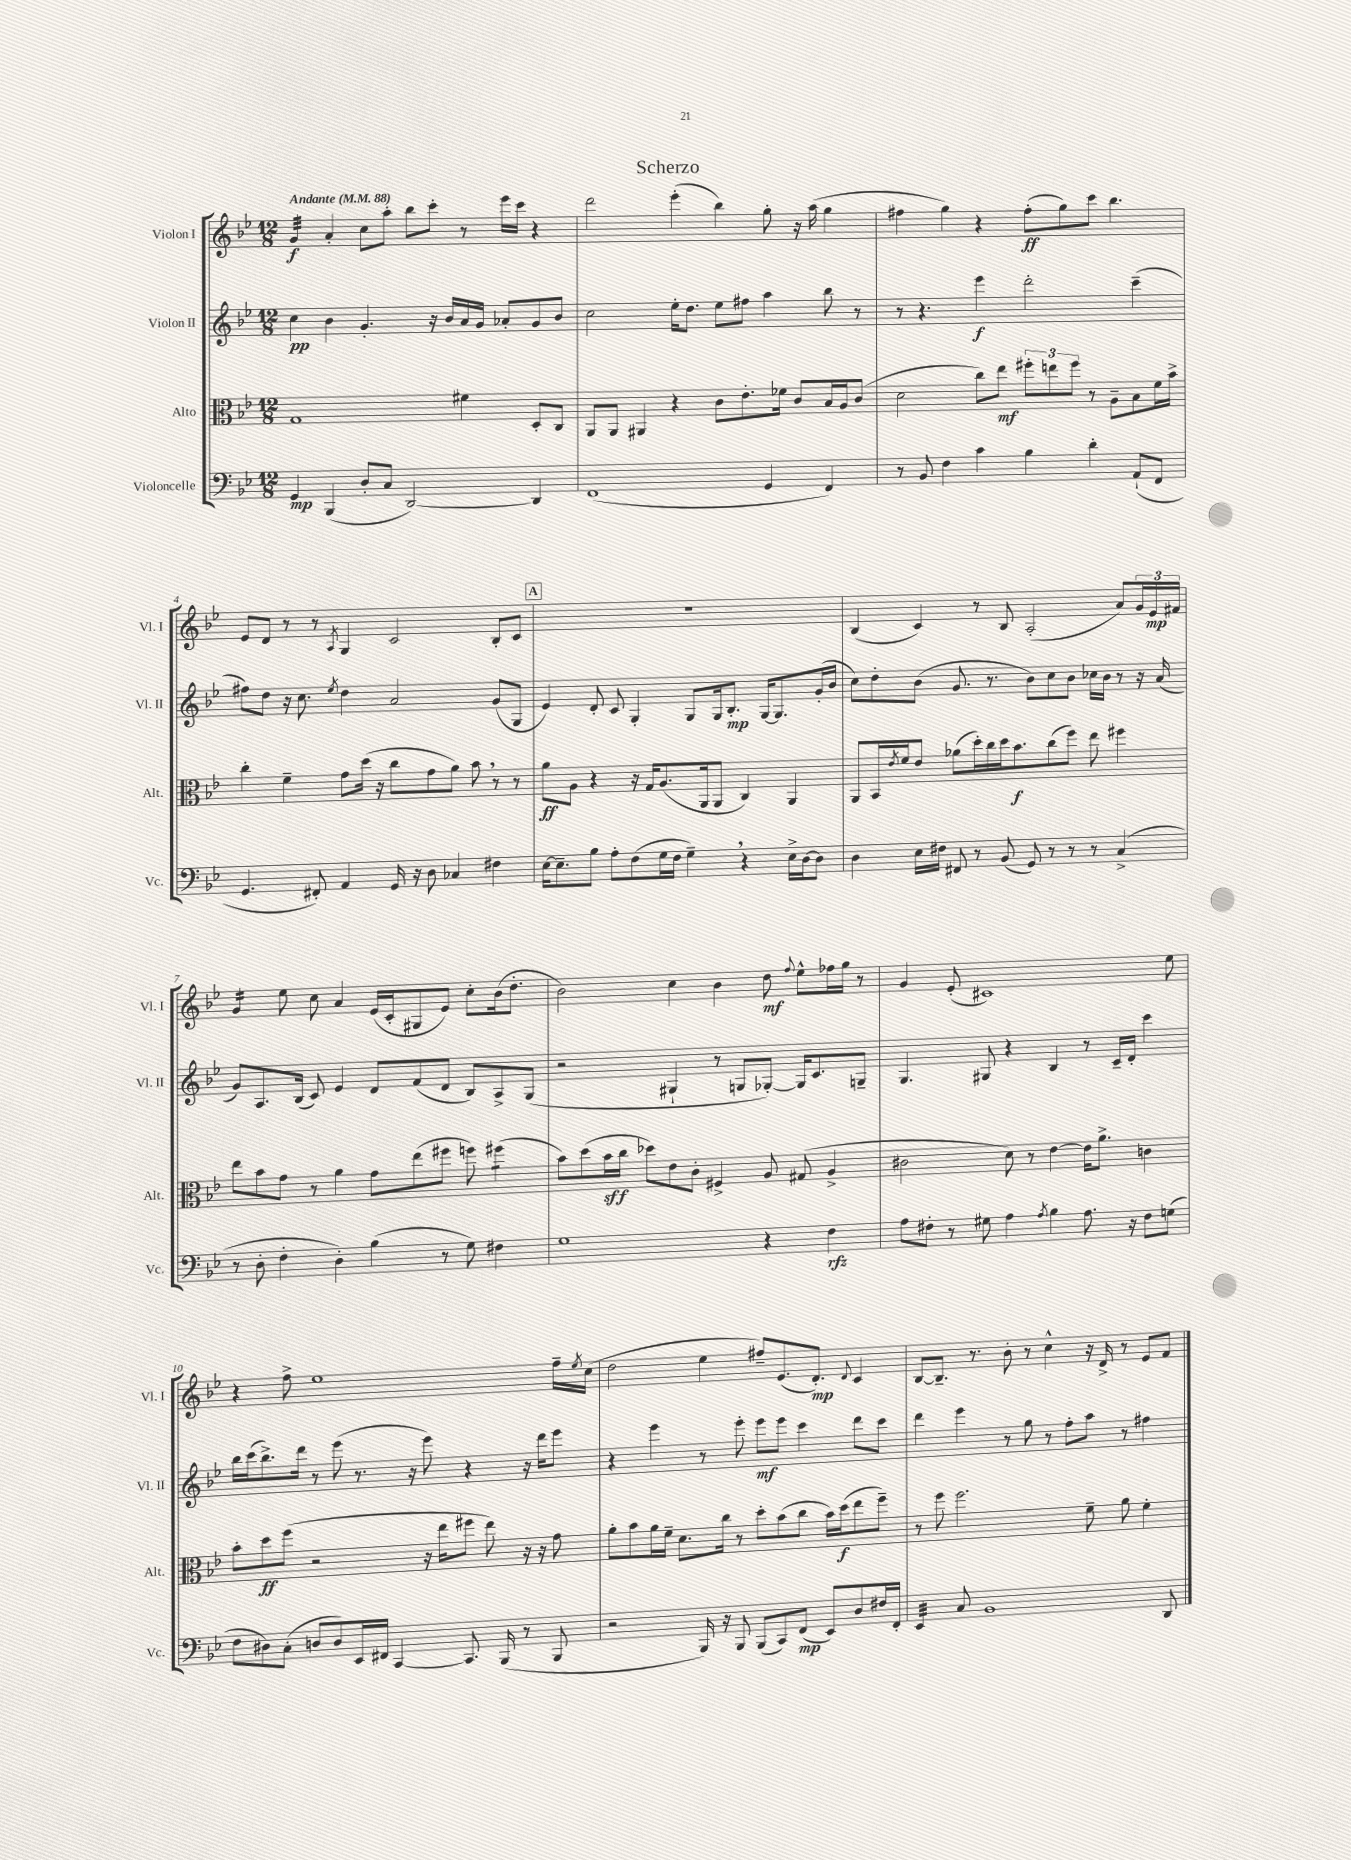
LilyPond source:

\header { title = "Scherzo" }
<<
\new StaffGroup <<
\new Staff = "s0" \with { instrumentName = "Violon I" shortInstrumentName = "Vl. I" } {
    \clef treble \key bes \major \numericTimeSignature \time 12/8 \tempo "Andante" 4 = 88
    g'4:32\f a'4-. c''8 a''8-. bes''8 c'''8-. r8 ees'''16 c'''16 r4 |
    d'''2 ees'''4-.( bes''4) g''8-. r16 a''16( g''4 |
    fis''4 g''4) r4 fis''8-.\ff( g''8) c'''8 bes''4. |
    ees'8 d'8 r8 r8 \acciaccatura { a8 } g4 c'2 bes8-. c'8 |
    \mark \markup { \box "A" } R1. |
    bes4( c'4) r8 bes8 a2-.( a'8) \tuplet 3/2 { g'16 ees'16\mp fis'16 } |
    g'4:16 ees''8 c''8 a'4 ees'16( c'16-. gis8 ees'8) c''8-. bes'16( d''8.-. |
    bes'2) c''4 bes'4 d''8\mf \appoggiatura { f''8 } ees''8-^ fes''16 g''16 r8 |
    g'4 ees'8-.( cis'1) ees''8 |
    r4 f''8-> ees''1 f''16-- \acciaccatura { ees''8 } c''16( |
    d''2 ees''4 fis''8--) ees'8.( d'8.-.\mp) \appoggiatura { d'8 } c'4 |
    bes8~ bes8.-- r8. bes'8-. r8 c''4-^ r16 d'16-> r8 ees'8 f'8 \bar "|." |
}
\new Staff = "s1" \with { instrumentName = "Violon II" shortInstrumentName = "Vl. II" } {
    \clef treble \key bes \major \numericTimeSignature \time 12/8
    c''4\pp bes'4 g'4.-. r16 bes'16 a'16 g'16 aes'8-. g'8 bes'8 |
    c''2 ees''16-. d''8. ees''8 fis''8 a''4 bes''8 r8 |
    r8 r4. ees'''4\f d'''2-. c'''4--( |
    fis''8) d''8 r16 c''8. \acciaccatura { ees''8 } d''4 a'2 g'8( g8 |
    \mark \markup { \box "A" } ees'4) d'8-. c'8 g4-. g8 g16 bes8.-.\mp g16~ g8. g'16-.( bes'16 |
    c''8) d''8-. bes'8( g'8. r8. bes'8) c''8 bes'8 ces''16 bes'16 r8 r16 a'16( |
    g'8) a8. bes16( c'8) ees'4 d'8 f'8( d'8 bes8) a8-> g8( |
    r2 gis4-! r8 g8 ges8~-.) ges16 c'8. g8-- |
    g4. gis8 r4 bes4 r8 c'16-- d'16-. c'''4 |
    bes''16 c'''16( bes''8.->) d'''16 r8 ees'''8( r8. r16 ees'''8) r4 r16 d'''16 ees'''8 |
    r4 ees'''4 r8 ees'''8-. ees'''8\mf ees'''8 c'''4 d'''8 c'''8 |
    d'''4 ees'''4 r8 g''8 r8 f''8-. a''8 r8 fis''4 \bar "|." |
}
\new Staff = "s2" \with { instrumentName = "Alto" shortInstrumentName = "Alt." } {
    \clef alto \key bes \major \numericTimeSignature \time 12/8
    g1 fis'4 d8-. c8 |
    a,8 a,8 ais,4 r4 c'8 ees'8.-. fes'16 c'8 bes16 a16 c'8( |
    d'2 c''8) ees''8\mf \tuplet 3/2 { fis''8-. e''8 fis''8 } r8 a8-- bes8 f'16 bes'16-> |
    c''4-. f'4-- g'8 d''16( r16 c''8 g'8 a'8) bes'8 \breathe r8 r8 |
    \mark \markup { \box "A" } a'8\ff a8 r4 r16 g16 a8.( a,16 a,8 c4) a,4 |
    a,8 bes,16 \acciaccatura { ees'8 } f'16 ees'8 aes'8( d''16-.) c''16 d''16 bes'8.\f c''8( f''8) ees''8 fis''4 |
    ees''8 bes'8 g'8 r8 a'4 g'8 ees''8( fis''8 f''8) fis''4:8( |
    bes'8) d''8( bes'16\sff c''16 des''8) ees'8 c'8-. fis4-> a8 gis8( a4-> |
    cis'2 d'8) r8 ees'4~ ees'16 a'8.-> c'4 |
    bes'8-. d''8\ff f''8( r2 r16 ees''16 fis''8 ees''8) r16 r16 g'8 |
    a'8-. bes'8 a'16 f'16-- d'8. c''16 r8 d''8-. bes'8( c''8 bes'16) d''16\f( ees''8 f''8--) |
    r8 f''8 f''2. f'8-- a'8 f'4-. \bar "|." |
}
\new Staff = "s3" \with { instrumentName = "Violoncelle" shortInstrumentName = "Vc." } {
    \clef bass \key bes \major \numericTimeSignature \time 12/8
    g,4\mp bes,,4( d8-. c8 d,2~) d,4 |
    f,1( g,4 f,4) |
    r8 bes,8 f4 c'4 bes4 d'4-. a,8-!( f,8 |
    g,4. fis,8-.) a,4 g,16 r16 d8 ces4 fis4 |
    \mark \markup { \box "A" } ees16~ ees8.-- bes8 a8-. f8( g16 f16 g4--) \breathe r4 ees16-> d16~ d8 |
    d4 ees16 fis16 fis,8 r8 bes,8( g,8) r8 r8 r8 c4->( |
    r8 d8-. f4-. d4-.) bes4( r8 g8) fis4 |
    g1 r4 f4\rfz |
    a8 fis8-. r8 gis8 a4 \acciaccatura { a8 } bes4 a8. r16 fis8 g8( |
    f8 dis8) c8-.( d8 d8) ees,16 fis,16 c,4~ c,8. bes,,16( r8 bes,,8 |
    r2 bes,,16) r16 bes,,8 bes,,8( c,8) f,8\mp( ees,8) d8 fis16 f,16-. |
    ees,4:32 c8 bes,1 d,8 \bar "|." |
}
>>
>>
